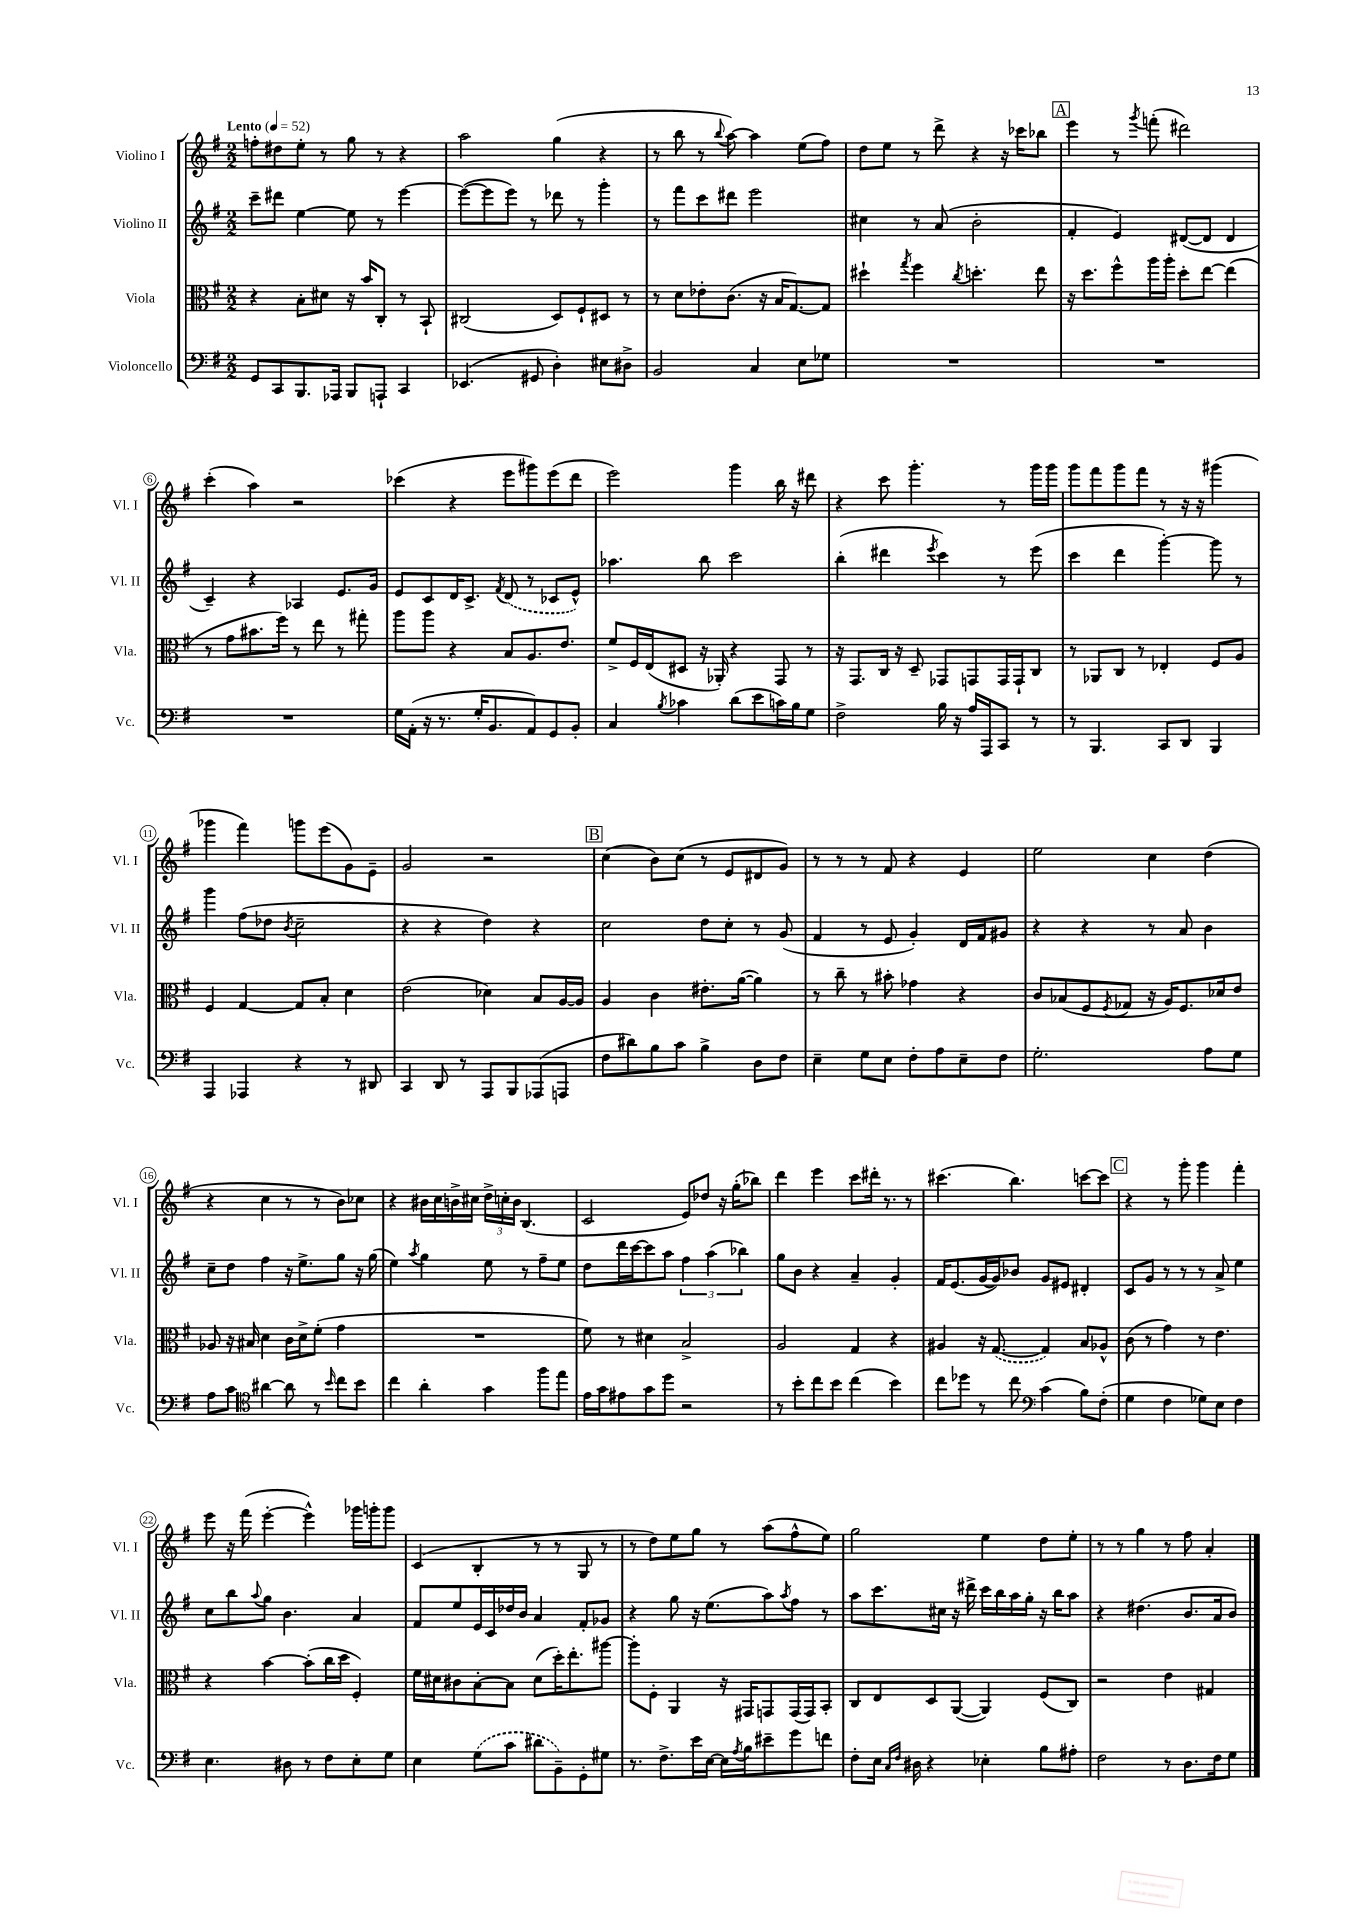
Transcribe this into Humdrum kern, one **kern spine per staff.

**kern	**kern	**kern	**kern
*staff4	*staff3	*staff2	*staff1
*clefF4	*clefC3	*clefG2	*clefG2
*k[f#]	*k[f#]	*k[f#]	*k[f#]
*M2/2	*M2/2	*M2/2	*M2/2
*MM52	*MM52	*MM52	*MM52
8GG	4r	8ccc~	8ff'
8CC	.	8ddd#	8dd#
8.BBB	8B'	[4ee	8ee'
.	8d#	.	8r
16AAA-	.	.	.
8BBB	16r	8ee]	8gg
.	16b	.	.
8AAA`	8C'	8r	8r
4CC	8r	[4eee	4r
.	8BB`	.	.
=	=	=	=
(4.EE-	(2C#	(8eee_	2aa
.	.	8eee]	.
.	.	8eee)	.
8GG#	.	8r	.
4D')	8D)	8ddd-	(4gg
.	8F#`	8r	.
8E#	8D#	4ggg'	4r
8D#^	8r	.	.
=	=	=	=
2BB	8r	8r	8r
.	8d	8fff#	8bb
.	8e-'	8ccc	8r
.	.	.	8qqbb
.	(8.c	8ddd#	[8aa)
4C	.	2eee	4aa]
.	16r	.	.
.	16B	.	.
.	[8.G)	.	.
8E	.	.	(8ee
8G-	8G]	.	8ff#)
=	=	=	=
1r	4dd#`	4cc#	8dd
.	.	.	8ee
.	8qgg	.	.
.	4ff#	8r	8r
.	.	(8a	8ddd^
.	8qcc	.	.
.	4.dd'	2b'	4r
.	.	.	16r
.	.	.	16ccc-
.	8ee	.	8bb-
=	=	=	=
1r	16r	4f#'	4eee
.	8.dd	.	.
.	8ff#^^	4e)	8r
.	.	.	8qggg
.	16aa	.	(8fff'
.	16aa'	.	.
.	8dd'	([8d#	2ddd#)
.	[8ee	8d#]	.
.	(4ee]	4d#	.
=	=	=	=
1r	8r	4c~)	(4ccc'
.	8g	.	.
.	8.b#	4r	4aa)
.	16ff#)	.	.
.	8r	4A-	2r
.	8ee	.	.
.	8r	8.e	.
.	8gg#'	.	.
.	.	16g	.
=	=	=	=
16G	8aa	8e	(4ccc-
(16AA'	.	.	.
16r	8aa	8c	.
8.r	.	.	.
.	4r	16d	4r
.	.	8.c^	.
16G'	.	.	.
8.BB	.	.	.
.	.	8qf#	.
.	8B	(8d	8eee
8AA)	8.A	8r	8ggg#)
8GG	.	8c-	(8eee
.	8.e	.	.
8BB'	.	8e^^)	8ddd
=	=	=	=
4C	8f#^	4.aa-	2eee)
.	16F#	.	.
.	(16E	.	.
8qB	.	.	.
4c-	8D#	.	.
.	16r	8bb	.
.	16AA-')	.	.
(8d	4r	2ccc	4ggg
8e	.	.	.
16c)	8GG	.	16bb
16B	.	.	16r
8G	8r	.	8ddd#
=	=	=	=
2F#^	16r	(4bb'	4r
.	8.GG	.	.
.	16C	4ddd#	8ccc
.	16r	.	.
.	8D~	.	4.ggg'
.	.	8qeee	.
16B	8GG-	4ccc)	.
16r	.	.	.
16A	8GG	.	.
16AAA	.	.	.
8CC	16GG	8r	8r
.	16GG`	.	.
8r	8C	(8eee	16ggg
.	.	.	16ggg
=	=	=	=
8r	8r	4ccc	8ggg
4.BBB	8AA-	.	8fff#
.	8C	4ddd	8ggg
.	8r	.	8fff#
8CC	4E-'	[4ggg')	8r
8DD	.	.	16r
.	.	.	16r
4BBB	8F#	8ggg]	(4ggg#
.	8A	8r	.
=	=	=	=
4AAA	4F#	4ggg	4ggg-
4AAA-	[4G	(8ff#	4fff#)
.	.	8dd-	.
.	.	8qb	.
4r	8G]	2cc~	8ggg
.	8B'	.	(8eee
8r	4d	.	8g)
8DD#	.	.	8e~
=	=	=	=
4CC	(2e	4r	2g
8DD	.	4r	.
8r	.	.	.
8AAA	4d-)	4dd)	2r
8BBB	.	.	.
(8AAA-	8B	4r	.
8AAA	[16A	.	.
.	16A]	.	.
=	=	=	=
8F#	4A	2cc	(4cc
8d#)	.	.	.
8B	4c	.	8b)
8c	.	.	(8cc
4B^	8.e#'	8dd	8r
.	.	8cc'	8e
.	([16a	.	.
8D	4a])	8r	8d#
8F#	.	(8g	8g)
=	=	=	=
4E~	8r	4f#	8r
.	8cc~	.	8r
8G	8r	8r	8r
8E	8b#'	8e	8f#
8F#'	4g-	4g')	4r
8A	.	.	.
8E~	4r	16d	4e
.	.	16f#	.
8F#	.	8g#	.
=	=	=	=
2.G'	8c	4r	2ee
.	(8B-	.	.
.	8F#	4r	.
.	8qF#	.	.
.	8G-	.	.
.	16r	8r	4cc
.	16A)	.	.
.	8.F#	8a	.
8A	.	4b	(4dd
.	16d-	.	.
8G	8e	.	.
=	=	=	=
8A	8A-	8cc~	4r
8c	16r	8dd	.
.	16B#	.	.
*clefC4	*	*	*
[4a#	4d	4ff#	4cc
8a#]	16c	16r	8r
.	16d^	8.ee^	.
8r	(8f#'	.	8r
16qqb	.	.	.
8cc	4g	8gg	8b)
8b	.	16r	8cc-
.	.	(16gg	.
=	=	=	=
4cc	1r	4ee)	4r
.	.	8qaa	.
4a'	.	4gg	16b#
.	.	.	16cc
.	.	.	16b^
.	.	.	16cc#
4g	.	8ee	24dd^
.	.	.	24cc'
.	.	.	24b
.	.	8r	(4.B
8ff#	.	8ff#~	.
8ee	.	8ee	.
=	=	=	=
16e	8f#)	8dd	2c
16g	.	.	.
8e#	8r	16ddd	.
.	.	[16ccc	.
8g	4d#	8ccc]	.
8dd	.	8aa	.
2r	2B^	6ff#	8e)
.	.	.	8dd-
.	.	(6aa	.
.	.	.	16r
.	.	.	(16gg'
.	.	6bb-)	.
.	.	.	8bb-)
=	=	=	=
8r	2A	8gg	4ddd
8b'	.	8b	.
8cc	.	4r	4eee
8b	.	.	.
(4cc	4G	4a~	8ccc
.	.	.	16ddd#'
.	.	.	8.r
4b)	4r	4g'	.
.	.	.	8r
=	=	=	=
8cc	4A#	16f#	(4.ccc#
.	.	(8.e	.
8dd-	.	.	.
8r	16r	[16g	.
.	([8.G	16g])	.
8cc	.	8b-	4.bb)
*clefF4	*	*	*
(4c	4G])	8g	.
.	.	8e#	.
8B)	8B	4d#'	[8ccc
(8F#'	8A-^^	.	8ccc]
=	=	=	=
4G	(8c	8c	4r
.	8r	8g	.
4F#	4g)	8r	8r
.	.	8r	8ggg'
8G-)	8r	8r	4ggg
8E	4.e	8a^	.
4F#	.	4ee	4fff#'
=	=	=	=
4.E	4r	8cc	8eee
.	.	8bb	16r
.	.	.	(16fff#
.	.	8qqaa	.
.	[4b	8gg	[4eee'
8D#	.	4.b	.
8r	(8b']	.	4eee^^])
8F#	16cc	.	.
.	16dd	.	.
8E'	4F#')	4a	16ggg-
.	.	.	16ggg'
8G	.	.	8ggg
=	=	=	=
4E	16f#	8f#	(4c
.	16d#	.	.
.	8c#	8ee	.
(8G	[8B'	16e	4B'
.	.	16c	.
8c	8B]	16dd-	.
.	.	16b	.
8d#	(8d#	4a	8r
8BB~)	16dd')	.	8r
.	8.ee'	.	.
8GG'	.	8f#'	8G
8G#	[8aa#	8g-	8r
=	=	=	=
8.r	8aa#']	4r	8r
.	8F#'	.	8dd)
8.F#^	.	.	.
.	4AA	8gg	8ee
16e	.	16r	8gg
[16E	.	(8.ee	.
16E]	16r	.	8r
8qA	.	.	.
16B	16GG#	.	.
8e#~	8GG	8aa)	(8aa
.	.	8qaa	.
8g	(16GG	8ff#	8ff#^^
.	16GG)	.	.
8f	8BB'	8r	8ee)
=	=	=	=
8F#'	8C	8aa	2gg
16E	8E	8.ccc	.
16qqC	.	.	.
16qqF#	.	.	.
16D#	.	.	.
4r	8D	.	.
.	.	16cc#	.
.	([8AA	16r	.
.	.	16ddd#^	.
4E-'	4AA])	16ccc	4ee
.	.	16bb	.
.	.	16aa	.
.	.	16gg'	.
8B	(8F#	16r	8dd
.	.	16bb	.
8A#'	8C)	8aa	8ee'
=	=	=	=
2F#	2r	4r	8r
.	.	.	8r
.	.	(4.dd#	4gg
8r	4e	.	8r
8.D	.	8.b	8ff#
.	4G#	.	4a'
16F#	.	16a	.
8G	.	8b)	.
==	==	==	==
*-	*-	*-	*-
